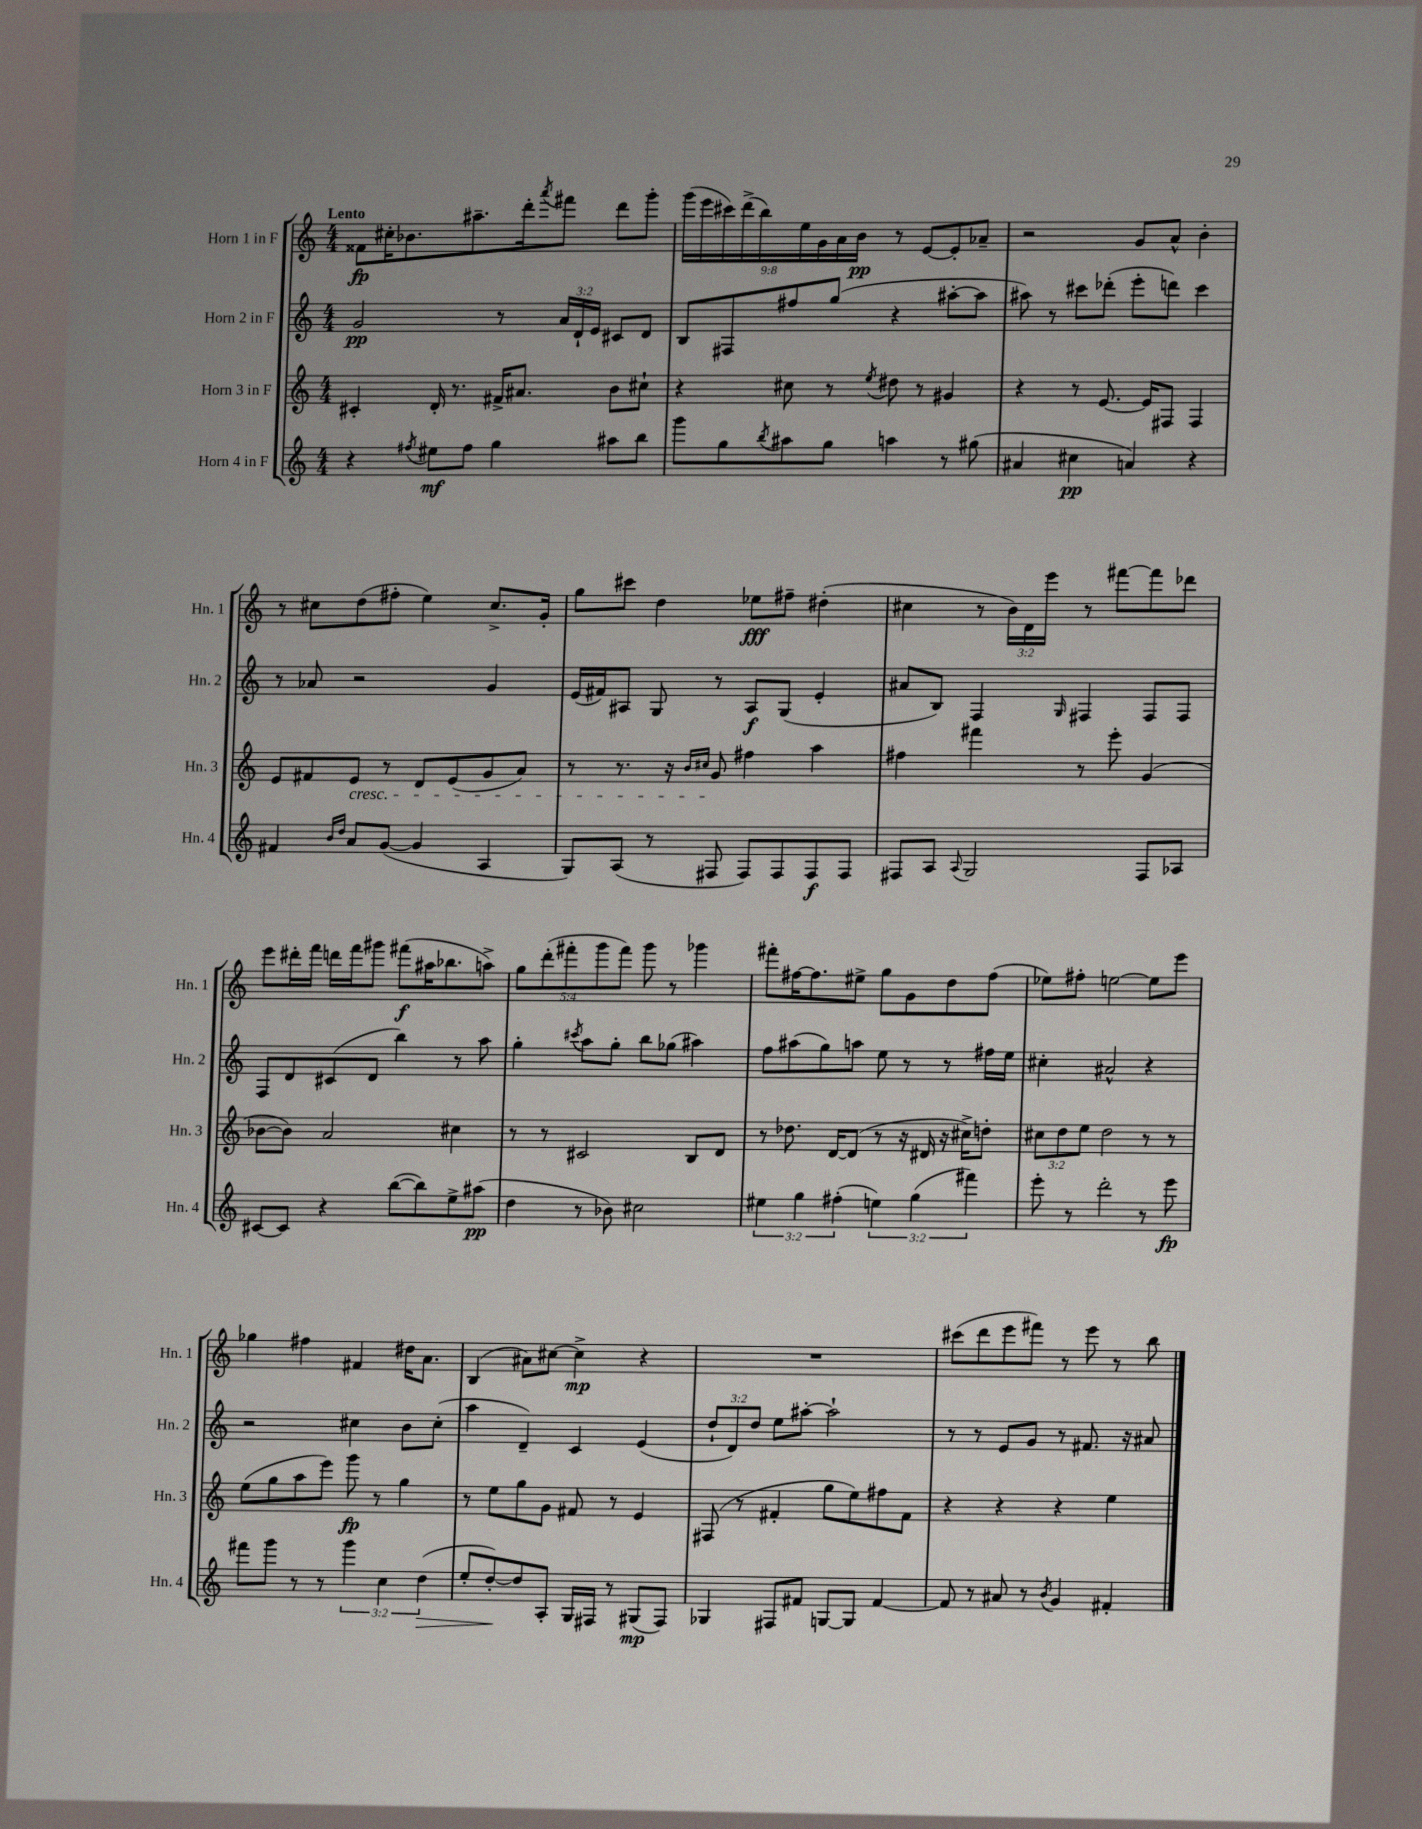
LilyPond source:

<<
\new StaffGroup <<
\new Staff = "s0" \with { instrumentName = "Horn 1 in F" shortInstrumentName = "Hn. 1" } {
    \clef treble \key c \major \numericTimeSignature \time 4/4 \override Staff.TupletNumber.text = #tuplet-number::calc-fraction-text \tempo "Lento"
    fisis'8\fp cis''16-. bes'8. ais''8.-- d'''16-. \acciaccatura { a'''8 } fis'''8 d'''8 g'''8-. |
    \tuplet 9/8 { g'''16( e'''16 cis'''16) d'''16->( b''16) e''16 g'16 a'16 b'16\pp } r8 e'8~ e'8-. aes'8-- |
    r2 g'8 a'8-^ b'4-. |
    r8 cis''8 d''8( fis''8-. e''4) cis''8.-> g'16-. |
    g''8 cis'''8 d''4 ees''8\fff fis''8-- dis''4-.( |
    cis''4 r8 \tuplet 3/2 { b'16) d'16 e'''16 } r8 fis'''8~ fis'''8 des'''8 |
    e'''8 dis'''16-. f'''16 d'''16 f'''16 gis'''8 fis'''8\f( ais''16 bes''8. a''8->) |
    \tuplet 5/4 { g''8 d'''8-.( fis'''8-. g'''8 fis'''8) } g'''8 r8 ges'''4 |
    fis'''8-. fis''16~ fis''8. eis''8-> g''8 g'8 d''8 fis''8( |
    ees''8) fis''8-. e''2~ e''8 e'''8 |
    ges''4 fis''4 fis'4 dis''16 a'8. |
    b4( ais'8) cis''8~ cis''4->\mp r4 |
    R1 |
    cis'''8( d'''8 e'''8 fis'''8) r8 e'''8 r8 b''8 \bar "|." |
}
\new Staff = "s1" \with { instrumentName = "Horn 2 in F" shortInstrumentName = "Hn. 2" } {
    \clef treble \key c \major \numericTimeSignature \time 4/4 \override Staff.TupletNumber.text = #tuplet-number::calc-fraction-text
    g'2\pp r8 \tuplet 3/2 { a'16 d'16-! e'16 } cis'8 d'8 |
    b8 fis8 fis''8 g''8( r4 ais''8~-. ais''8 |
    ais''8) r8 cis'''8 des'''8-.( e'''8-. d'''8) cis'''4 |
    r8 aes'8 r2 g'4 |
    e'16( fis'16) ais8 g8 r8 ais8\f g8( e'4-. |
    ais'8 b8) f4 \grace { g16 } fis4 fis8 fis8 |
    f8 d'8 cis'8( d'8 b''4) r8 a''8 |
    g''4-. \acciaccatura { cis'''8 } a''8 g''8-. b''8 ges''8( ais''4) |
    f''8 ais''8( g''8) a''8 e''8 r8 r8 fis''16 e''16 |
    cis''4-. ais'2-^ r4 |
    r2 cis''4 b'8 cis''8-.( |
    a''4 d'4--) c'4 e'4( |
    \tuplet 3/2 { d''8-! d'8) d''8 } e''8 ais''8~-. ais''2-! |
    r8 r8 e'8 g'8 r8 fis'8. r16 ais'8 \bar "|." |
}
\new Staff = "s2" \with { instrumentName = "Horn 3 in F" shortInstrumentName = "Hn. 3" } {
    \clef treble \key c \major \numericTimeSignature \time 4/4 \override Staff.TupletNumber.text = #tuplet-number::calc-fraction-text
    cis'4-. d'16-. r8. fis'16-> ais'8. b'8 cis''8-! |
    r4 cis''8 r8 \acciaccatura { e''8 } dis''8 r8 gis'4 |
    r4 r8 e'8.~ e'16 fis8 fis4 |
    e'8 fis'8 e'8\cresc r8 d'8 e'8( g'8 a'8) |
    r8 r8. r16 \grace { b'16 cis''16 } g'8\! fis''4 a''4 |
    fis''4 fis'''4 r8 e'''8-. g'4( |
    bes'8~ bes'8) a'2 cis''4 |
    r8 r8 cis'2 b8 d'8 |
    r8 des''8. d'16~ d'8( r8 r16 dis'16 r16 cis''16->) d''8-. |
    \tuplet 3/2 { cis''8 d''8 e''8 } d''2 r8 r8 |
    e''8( g''8 a''8 e'''8) g'''8\fp r8 g''4 |
    r8 e''8 g''8 g'8 fis'8 r8 e'4 |
    fis8( r8 fis'4-. g''8 e''8) fis''8 fis'8 |
    r4 r4 r4 e''4 \bar "|." |
}
\new Staff = "s3" \with { instrumentName = "Horn 4 in F" shortInstrumentName = "Hn. 4" } {
    \clef treble \key c \major \numericTimeSignature \time 4/4 \override Staff.TupletNumber.text = #tuplet-number::calc-fraction-text
    r4 \acciaccatura { fis''8 } eis''8\mf fis''8 g''4 ais''8 b''8 |
    g'''8 g''8 \acciaccatura { b''8 } ais''8 g''8 a''4 r8 gis''8( |
    ais'4 cis''4\pp a'4) r4 |
    fis'4 \grace { b'16 d''16 } a'8 g'8~( g'4 a4 |
    g8) a8( r8 fis8 fis8) fis8 fis8\f fis8 |
    fis8 a8 \appoggiatura { a8 } g2 fis8 aes8 |
    cis'8~ cis'8 r4 b''8~( b''8) e''8-> ais''8\pp( |
    d''4 r8 bes'8) cis''2 |
    \tuplet 3/2 { eis''4 g''4 fis''4-.( } \tuplet 3/2 { e''4) g''4( fis'''4) } |
    e'''8-. r8 d'''2-. r8 e'''8\fp |
    fis'''8 g'''8 r8 r8 \tuplet 3/2 { g'''4 c''4 d''4\>( } |
    e''8-. d''8~-.\!) d''8 a8-. g16 fis16 r8 gis8\mp( fis8) |
    ges4 fis8 fis'8 g8~ g8 fis'4~ |
    fis'8 r8 ais'8 r8 \acciaccatura { b'8 } g'4 fis'4-. \bar "|." |
}
>>
>>
\layout { \context { \Score \remove "Bar_number_engraver" } }
